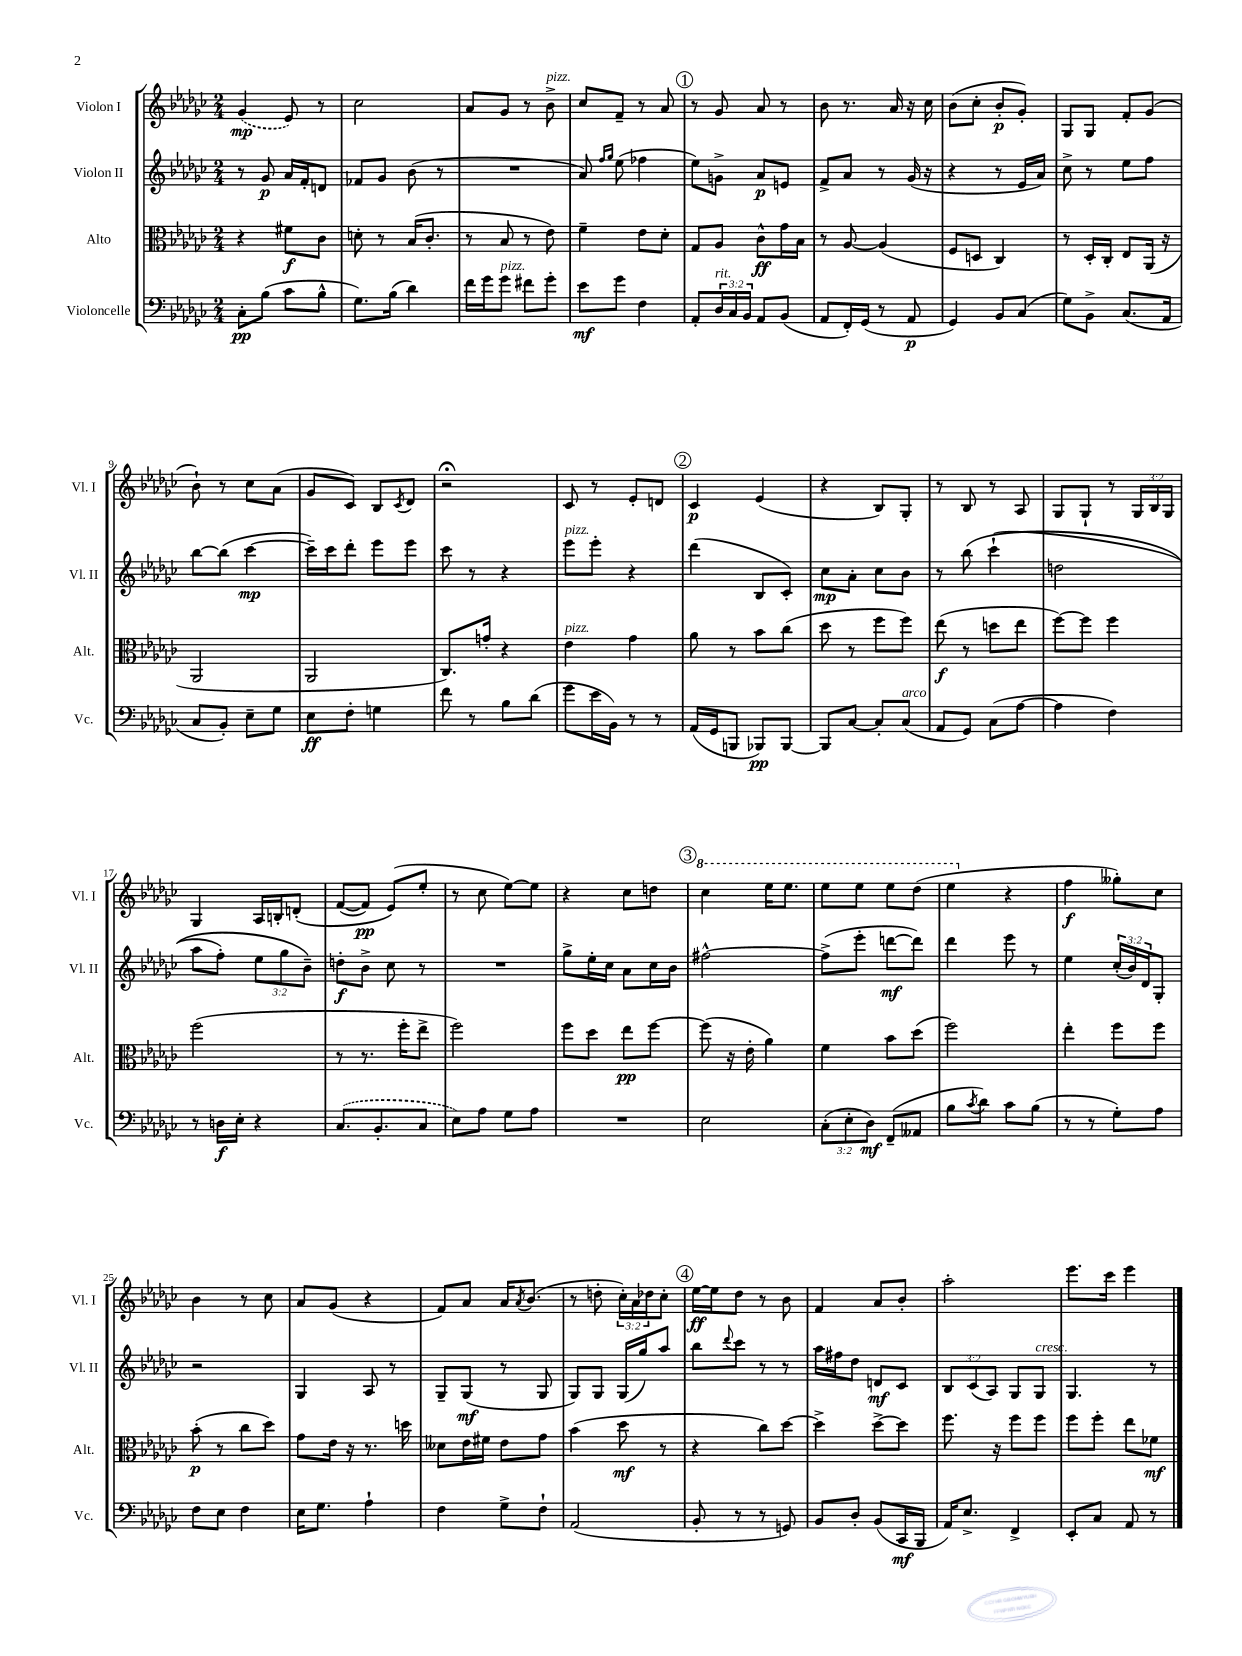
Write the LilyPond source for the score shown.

<<
\new StaffGroup <<
\new Staff = "s0" \with { instrumentName = "Violon I" shortInstrumentName = "Vl. I" } {
    \clef treble \key ges \major \numericTimeSignature \time 2/4 \override Staff.TupletNumber.text = #tuplet-number::calc-fraction-text
    \once \slurDashed ges'4\mp( ees'8) r8 |
    ces''2 |
    aes'8 ges'8 r8 bes'8->^\markup { \italic "pizz." } |
    ces''8 f'8-- r8 aes'8 |
    \mark \markup { \circle "1" } r8 ges'8 aes'8 r8 |
    bes'8 r8. aes'16 r16 ces''16 |
    bes'8( ces''8-. bes'8-.\p ges'8-.) |
    ges8 ges8 f'8-. ges'8( |
    bes'8-!) r8 ces''8 aes'8( |
    ges'8 ces'8) bes8 \acciaccatura { ces'8 } des'8 |
    r2\fermata |
    ces'8 r8 ees'8-. d'8 |
    \mark \markup { \circle "2" } ces'4\p ees'4( |
    r4 bes8) ges8-. |
    r8 bes8 r8 aes8 |
    ges8 ges8-! r8 \tuplet 3/2 { ges16 bes16 ges16 } |
    ges4 aes16 b16-. d'8-.\( |
    f'8~( f'8\pp) ees'8(\) ees''8-. |
    r8 ces''8 ees''8~) ees''8 |
    r4 ces''8 d''8 |
    \mark \markup { \circle "3" } \ottava #1 ces'''4 ees'''16 ees'''8. |
    ees'''8 ees'''8 ees'''8 des'''8( |
    ees'''4 \ottava #0 r4 |
    f''4\f geses''8-.) ces''8 |
    bes'4 r8 ces''8 |
    aes'8 ges'8( r4 |
    f'8) aes'8 aes'16 \acciaccatura { aes'8 } bes'8.( |
    r8 d''8-. \tuplet 3/2 { ces''16-.) aes'16 des''16 } ces''8-. |
    \mark \markup { \circle "4" } ees''16~\ff ees''16 des''8 r8 bes'8 |
    f'4 aes'8 bes'8-. |
    aes''2-. |
    ees'''8. ces'''16 ees'''4 \bar "|." |
}
\new Staff = "s1" \with { instrumentName = "Violon II" shortInstrumentName = "Vl. II" } {
    \clef treble \key ges \major \numericTimeSignature \time 2/4 \override Staff.TupletNumber.text = #tuplet-number::calc-fraction-text
    r8 ges'8\p aes'16 f'16-. d'8 |
    fes'8 ges'8 bes'8( r8 |
    R2 |
    aes'8) \grace { f''16 ges''16 } ees''8( fes''4 |
    \mark \markup { \circle "1" } ees''8) g'8-> aes'8\p e'8 |
    f'8-> aes'8 r8 ges'16( r16 |
    r4 r8 ees'16 aes'16) |
    ces''8-> r8 ees''8 f''8 |
    bes''8~ bes''8( ces'''4~\mp |
    ces'''16--) ces'''16 des'''8-. ees'''8 ees'''8 |
    ces'''8 r8 r4 |
    ees'''8^\markup { \italic "pizz." } ees'''8-. r4 |
    \mark \markup { \circle "2" } des'''4( bes8 ces'8-.) |
    ces''8\mp aes'8-. ces''8 bes'8 |
    r8 bes''8\( ces'''4-!( |
    d''2 |
    aes''8 f''8-.) \tuplet 3/2 { ees''8 ges''8 bes'8--\) } |
    d''8-.\f bes'8-> ces''8 r8 |
    R2 |
    ges''8-> ees''16-. ces''16 aes'8 ces''16 bes'16 |
    \mark \markup { \circle "3" } fis''2~-^ |
    fis''8->( ees'''8-. d'''8~\mf d'''8) |
    des'''4 ees'''8 r8 |
    ees''4 \tuplet 3/2 { ces''16-.( bes'16) des'16 } ges8-. |
    r2 |
    ges4 aes8 r8 |
    ges8-- ges8\mf( r8 ges8 |
    ges8) ges8 ges16( ges''16) aes''8 |
    \mark \markup { \circle "4" } bes''8 \appoggiatura { des'''8 } ces'''8 r8 r8 |
    aes''16 fis''16 des''8 d'8\mf ces'8 |
    \tuplet 3/2 { bes8 ces'8( aes8) } ges8 ges8^\markup { \italic "cresc." } |
    ges4. r8 \bar "|." |
}
\new Staff = "s2" \with { instrumentName = "Alto" shortInstrumentName = "Alt." } {
    \clef alto \key ges \major \numericTimeSignature \time 2/4
    r4 fis'8\f ces'8 |
    d'8-. r8 bes16( ces'8.-. |
    r8 bes8 r8 ees'8) |
    f'4-- ees'8 des'8-. |
    \mark \markup { \circle "1" } ges8 aes8 ces'8-^\ff ges'16 bes16 |
    r8 aes8~ aes4( |
    f8 d8 ces4) |
    r8 des16-. ces16-. ees8 aes,16( r16 |
    aes,2 |
    aes,2 |
    ces8.) g'16-. r4 |
    ees'4^\markup { \italic "pizz." } ges'4 |
    \mark \markup { \circle "2" } aes'8 r8 bes'8 ces''8( |
    des''8 r8 f''8 f''8) |
    ees''8\f( r8 d''8 ees''8 |
    f''8~) f''8 f''4 |
    f''2( |
    r8 r8. f''16-. ees''8-> |
    f''2) |
    f''8 des''8 ees''8\pp f''8~ |
    \mark \markup { \circle "3" } f''8( r16 ees'16-. aes'4) |
    f'4 bes'8 des''8( |
    f''2) |
    ees''4-. f''8 f''8 |
    bes'8-.\p( r8 ces''8 des''8) |
    ges'8 ees'16 r16 r8. d''16 |
    deses'8 ees'16 fis'16 ees'8 ges'8 |
    bes'4( des''8\mf r8 |
    \mark \markup { \circle "4" } r4 ces''8) des''8~ |
    des''4-> des''8~-> des''8 |
    f''8. r16 f''8 f''8 |
    f''8 f''8-. ees''8 fes'8\mf \bar "|." |
}
\new Staff = "s3" \with { instrumentName = "Violoncelle" shortInstrumentName = "Vc." } {
    \clef bass \key ges \major \numericTimeSignature \time 2/4 \override Staff.TupletNumber.text = #tuplet-number::calc-fraction-text
    ces8-.\pp bes8( ces'8 bes8-^ |
    ges8.) bes16( des'4) |
    f'16 ges'16 ges'8^\markup { \italic "pizz." } fis'8 ges'8-. |
    ees'8\mf ges'8 f4 |
    \mark \markup { \circle "1" } aes,8-. \tuplet 3/2 { des16^\markup { \italic "rit." } ces16 bes,16 } aes,8 bes,8( |
    aes,8 f,16-.) ges,16( r8 aes,8\p |
    ges,4) bes,8 ces8( |
    ges8) bes,8-> ces8.( aes,16 |
    ces8 bes,8-.) ees8-- ges8 |
    ees8\ff f8-. g4 |
    f'8 r8 bes8 des'8( |
    ges'8 ees'16 bes,16) r8 r8 |
    \mark \markup { \circle "2" } aes,16( ges,16 b,,8 bes,,8\pp) bes,,8~ |
    bes,,8 ces8~ ces8-. ces8^\markup { \italic "arco" }( |
    aes,8 ges,8) ces8( aes8~ |
    aes4 f4) |
    r8 d16\f ees16-. r4 |
    \once \slurDashed ces8.( bes,8.-. ces8 |
    ees8) aes8 ges8 aes8 |
    R2 |
    \mark \markup { \circle "3" } ees2 |
    \tuplet 3/2 { ces8-.( ees8-. des8\mf) } f,8--( aeses,8 |
    bes8 \acciaccatura { ces'8 } des'8) ces'8 bes8( |
    r8 r8 ges8-.) aes8 |
    f8 ees8 f4 |
    ees16 ges8. aes4-! |
    f4 ges8-> f8-! |
    aes,2( |
    \mark \markup { \circle "4" } bes,8-. r8 r8 g,8) |
    bes,8 des8-. bes,8( ces,16\mf bes,,16 |
    aes,16) ees8.-> f,4-> |
    ees,8-. ces8 aes,8 r8 \bar "|." |
}
>>
>>
